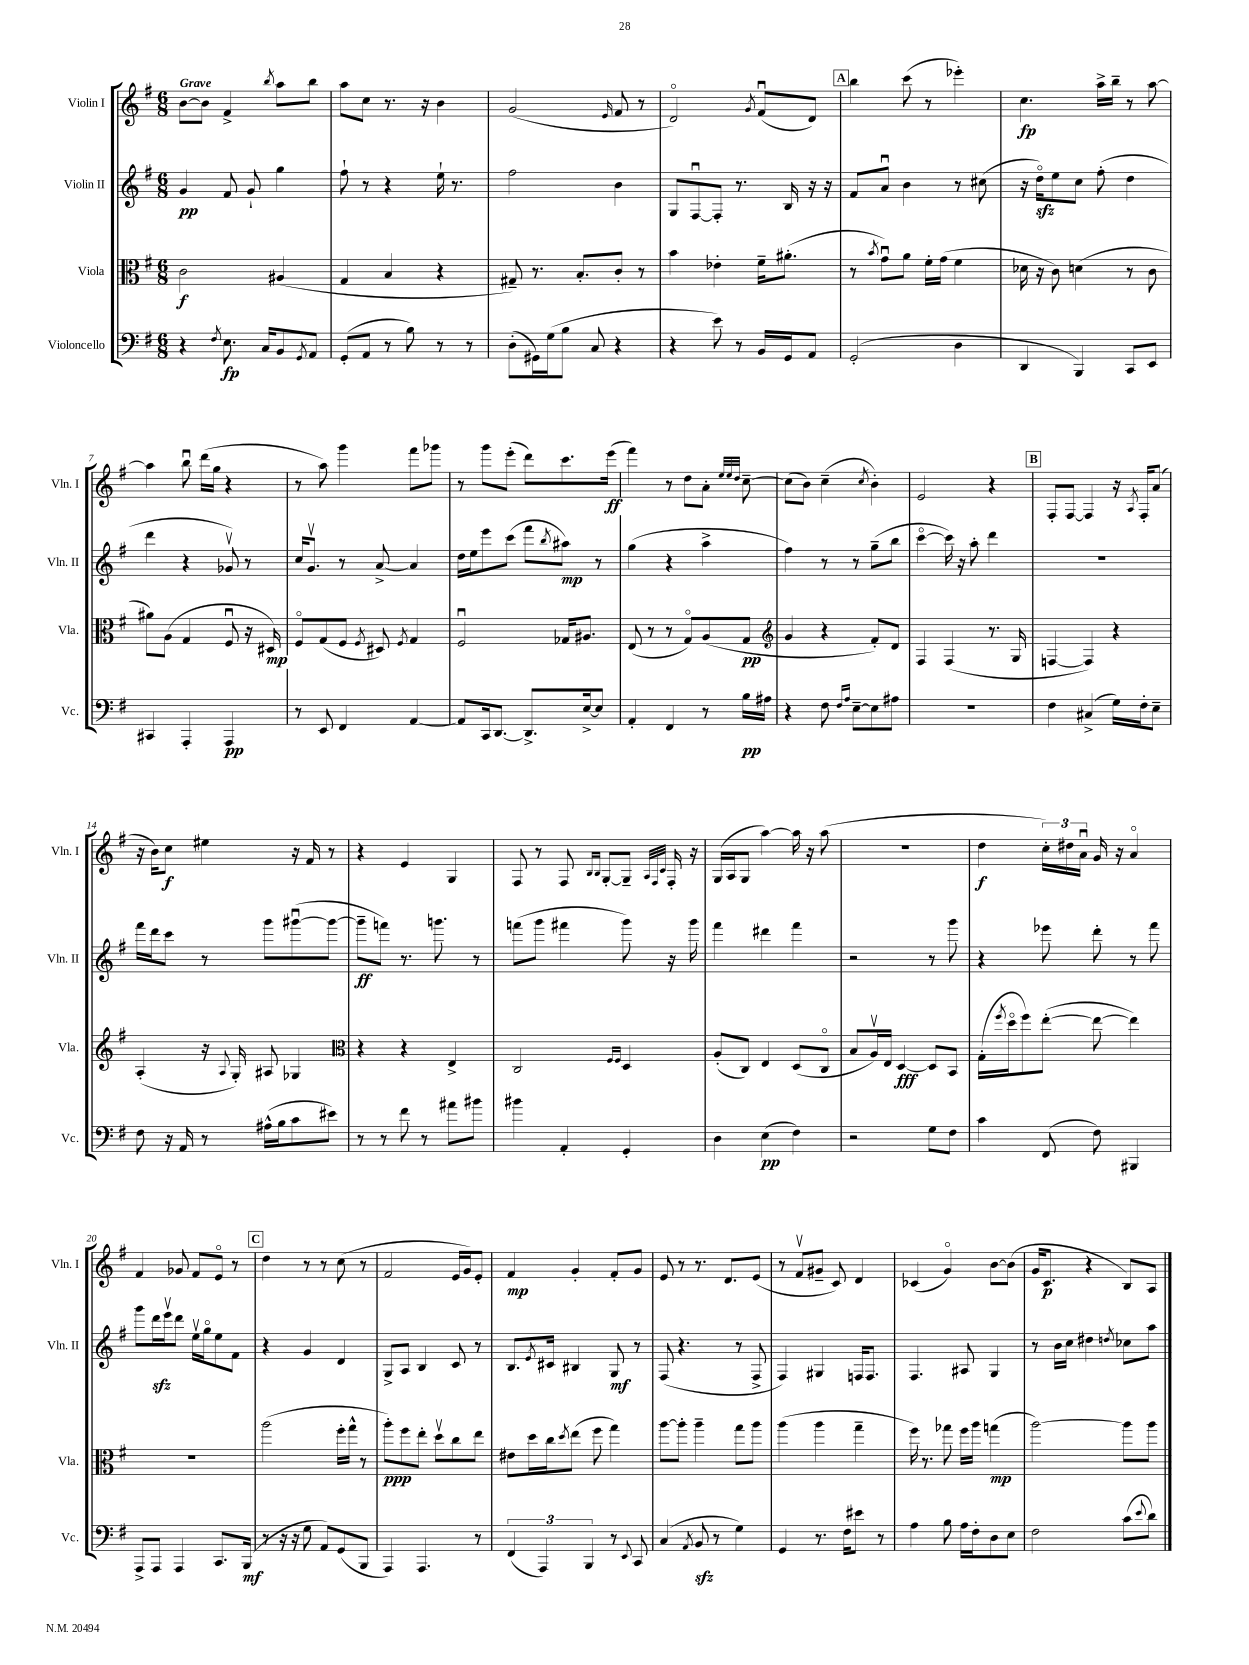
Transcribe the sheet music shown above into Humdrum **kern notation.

**kern	**dynam	**kern	**dynam	**kern	**dynam	**kern	**dynam
*part4	*part4	*part3	*part3	*part2	*part2	*part1	*part1
*staff4	*staff4	*staff3	*staff3	*staff2	*staff2	*staff1	*staff1
*I"Violoncello	*	*I"Viola	*	*I"Violin II	*	*I"Violin I	*
*I'Vc.	*	*I'Vla.	*	*I'Vln. II	*	*I'Vln. I	*
*clefF4	*	*clefC3	*	*clefG2	*	*clefG2	*
*k[f#]	*	*k[f#]	*	*k[f#]	*	*k[f#]	*
*M6/8	*	*M6/8	*	*M6/8	*	*M6/8	*
=1	=1	=1	=1	=1	=1	=1	=1
!	!	!	!	!	!	!LO:TX:a:B:t=Grave	!
4r	.	2c\	f	4g/	pp	[8b\L	.
.	.	.	.	.	.	8b\J]	.
8qF#/	.	.	.	.	.	.	.
8.E\	fp	.	.	8f#/	.	4f#^/	.
.	.	.	.	8g`/	.	.	.
16C/KL	.	.	.	.	.	.	.
.	.	.	.	.	.	8qbb/	.
8BB/	.	(4A#X/	.	4gg\	.	8aa\L	.
8qGG/	.	.	.	.	.	.	.
8AA/J	.	.	.	.	.	8bb\J	.
=2	=2	=2	=2	=2	=2	=2	=2
(8GG'/L	.	4G/	.	8ff#`\	.	8aa\L	.
8AA/J	.	.	.	8r	.	8cc\J	.
8r	.	4B/	.	4r	.	8.r	.
8B\)	.	.	.	.	.	.	.
.	.	.	.	.	.	16r	.
8r	.	4r	.	16ee`\	.	4b\	.
.	.	.	.	8.r	.	.	.
8r	.	.	.	.	.	.	.
=3	=3	=3	=3	=3	=3	=3	=3
(8D'\L	.	8G#X~/)	.	2ff#\	.	(2g/	.
16GG#X\L)	.	8.r	.	.	.	.	.
(16G\J	.	.	.	.	.	.	.
8B\J	.	.	.	.	.	.	.
.	.	8.B'/L	.	.	.	.	.
8C/	.	.	.	.	.	.	.
.	.	.	.	.	.	16qqe/	.
4r	.	8c'/J	.	4b\	.	8f#/	.
.	.	8r	.	.	.	8r	.
=4	=4	=4	=4	=4	=4	=4	=4
4r	.	4b\	.	8G/L	.	2d/)	.
.	.	.	.	[8F#u/	.	.	.
8e\)	.	4e-X'\	.	8F#'/J]	.	.	.
8r	.	.	.	8.r	.	.	.
.	.	.	.	.	.	8qg/	.
16BB/LL	.	16f#~\KL	.	.	.	(8f#u/L	.
16GG/J	.	(8.a#X'\J	.	16B/	.	.	.
8AA/J	.	.	.	16r	.	8d/J)	.
.	.	.	.	16r	.	.	.
!!LO:REH:place=s1:t=A
=5	=5	=5	=5	=5	=5	=5	=5
(2GG'/	.	8r	.	8f#/L	.	4bb\	.
.	.	8qb/	.	.	.	.	.
.	.	8gu\L)	.	8au/J	.	.	.
.	.	8a\J	.	4b\	.	(8ccc\	.
.	.	16f#'\LL	.	.	.	8r	.
.	.	(16g\JJ	.	.	.	.	.
4D\	.	4f#\	.	8r	.	4eee-X'\)	.
.	.	.	.	(8cc#X\	.	.	.
=6	=6	=6	=6	=6	=6	=6	=6
4DD/	.	16d-X\	.	16r	.	4.cc\	fp
.	.	16r	.	16ddzz\KL)	.	.	.
.	.	8c\)	.	8ee\	.	.	.
4BBB/)	.	(4dn\	.	8cc\J	.	.	.
.	.	.	.	(8ff#'\	.	16aa^\LL	.
.	.	.	.	.	.	16bb~\JJ	.
8CC/L	.	8r	.	4dd\	.	8r	.
8EE/J	.	8c\	.	.	.	[8aa\	.
!!LO:LB:g=z
=7	=7	=7	=7	=7	=7	=7	=7
4CC#X/	.	8a#X\L)	.	4ddd\	.	4aa\]	.
.	.	(8A\J	.	.	.	.	.
4AAA'/	.	4G/	.	4r	.	8bbu\	.
.	.	.	.	.	.	(16ddd\LL	.
.	.	.	.	.	.	16gg\JJ	.
4AAA/	pp	8F#u/	.	8g-Xv/)	.	4r	.
.	.	16r	.	8r	.	.	.
.	.	16D#X/)	mp	.	.	.	.
=8	=8	=8	=8	=8	=8	=8	=8
8r	.	8F#/L	.	16cc/KL	.	8r	.
.	.	.	.	8.gv/J	.	.	.
8EE/	.	(8G/	.	.	.	8aa\)	.
4FF#/	.	8F#/J	.	8r	.	4ggg\	.
.	.	8qF#/	.	.	.	.	.
.	.	8D#X/)	.	[8a^/	.	.	.
.	.	8qF#/	.	.	.	.	.
[4AA/	.	4G/	.	4a/]	.	8fff#\L	.
.	.	.	.	.	.	8ggg-X\J	.
=9	=9	=9	=9	=9	=9	=9	=9
8AA/L]	.	2F#u/	.	16dd\LL	.	8r	.
.	.	.	.	16ee\J	.	.	.
16CC/k	.	.	.	8eee\	.	8ggg\L	.
[8.DD/J	.	.	.	.	.	.	.
.	.	.	.	(8ccc\J	.	(8eee'\J	.
8.DD^/L]	.	.	.	8fff#\L	.	8ddd\L)	.
.	.	.	.	8qbb/	.	.	.
.	.	16G-X/KL	.	8aa#X\J)	mp	8.ccc\	.
[16E^/k	.	8.A#X/J	.	.	.	.	.
8E/J]	.	.	.	8r	.	.	.
.	.	.	.	.	.	(16eee\Jk	ff
=10	=10	=10	=10	=10	=10	=10	=10
4AA'/	.	(8E/	.	(4gg\	.	4fff#\)	.
.	.	8r	.	.	.	.	.
4FF#/	.	8r	.	4r	.	8r	.
.	.	8G/L)	.	.	.	8dd\L	.
8r	.	(8A/	.	4aa^\	.	8a'\J	.
.	.	.	.	.	.	32qqee/LLL	.
.	.	.	.	.	.	32qqee/	.
.	.	.	.	.	.	32qqdd/JJJ	.
16B\LL	pp	8G/J	pp	.	.	[8cc~\	.
16A#X\JJ	.	.	.	.	.	.	.
=11	=11	=11	=11	=11	=11	=11	=11
*	*	*clefG2	*	*	*	*	*
4r	.	4g/	.	4ff#\)	.	(8cc\L]	.
.	.	.	.	.	.	8b\J)	.
8F#\	.	4r	.	8r	.	(4cc~\	.
16qqF#/LL	.	.	.	.	.	.	.
16qqA/JJ	.	.	.	.	.	.	.
[8E~\L	.	.	.	8r	.	.	.
.	.	.	.	.	.	8qcc/	.
8E\]	.	8f#'/L)	.	(8gg~\L	.	4b'\)	.
8A#X\J	.	8d/J	.	8bb\J	.	.	.
=12	=12	=12	=12	=12	=12	=12	=12
2.r	.	4F#/	.	[4ccc\	.	2e/	.
.	.	(4F#/	.	16ccc\])	.	.	.
.	.	.	.	16r	.	.	.
.	.	.	.	8aa'\	.	.	.
.	.	8.r	.	4ddd\	.	4r	.
.	.	16G/	.	.	.	.	.
!!LO:REH:place=s1:t=B
=13	=13	=13	=13	=13	=13	=13	=13
4F#\	.	[4Fn/	.	2.r	.	8F#'/L	.
.	.	.	.	.	.	[8F#/J	.
(4C#X^/	.	4F/])	.	.	.	4F#/]	.
16G\LL)	.	4r	.	.	.	16r	.
.	.	.	.	.	.	8qA/	.
16F#'\J	.	.	.	.	.	16F#'/KL	.
8E~\J	.	.	.	.	.	(8a/J	.
!!LO:LB:g=z
=14	=14	=14	=14	=14	=14	=14	=14
8F#\	.	(4A'/	.	16fff#\LL	.	16r	.
.	.	.	.	16ddd\J	.	16b\KL)	.
16r	.	.	.	8ccc\J	.	8cc\J	f
16AA/	.	.	.	.	.	.	.
8r	.	16r	.	8r	.	4ee#X\	.
.	.	8qqA/	.	.	.	.	.
.	.	16G'/)	.	.	.	.	.
(16A#X^^\LL	.	8A#X/	.	8ggg\L	.	.	.
16B\J	.	.	.	.	.	.	.
8c\	.	4G-X/	.	([8ggg#Xu\	.	16r	.
.	.	.	.	.	.	16f#/	.
8e#X\J)	.	.	.	8ggg#\J_	.	8r	.
=15	=15	=15	=15	=15	=15	=15	=15
*	*	*clefC3	*	*	*	*	*
8r	.	4r	.	8ggg#~\L]	ff	4r	.
8r	.	.	.	8fffn\J)	.	.	.
8f#\	.	4r	.	8.r	.	4e/	.
8r	.	.	.	.	.	.	.
.	.	.	.	8.gggn\	.	.	.
8a#X\L	.	4E^/	.	.	.	4G/	.
8b#X\J	.	.	.	8r	.	.	.
=16	=16	=16	=16	=16	=16	=16	=16
4b#X\	.	2C/	.	(8fffn\L	.	8F#/	.
.	.	.	.	8ggg\J	.	8r	.
4AA'/	.	.	.	4fff#X\	.	8F#/	.
.	.	.	.	.	.	16qqB/LL	.
.	.	.	.	.	.	16qqB/JJ	.
.	.	.	.	.	.	[8G'/L	.
.	.	16qqF#/LL	.	.	.	.	.
.	.	16qqF#/JJ	.	.	.	.	.
4GG'/	.	4D/	.	8ggg\)	.	8G~/J]	.
.	.	.	.	.	.	32qqA/LLL	.
.	.	.	.	.	.	32qqF#/	.
.	.	.	.	.	.	32qqc/JJJ	.
.	.	.	.	16r	.	16F#'/	.
.	.	.	.	16ggg\	.	16r	.
=17	=17	=17	=17	=17	=17	=17	=17
4D\	.	(8A'/L	.	4fff#\	.	(16G/LL	.
.	.	.	.	.	.	16A/J	.
.	.	8C/J)	.	.	.	8G/J	.
(4E\	pp	4E/	.	4ddd#X\	.	[4aa\)	.
4F#\)	.	(8D/L	.	4fff#\	.	16aa\]	.
.	.	.	.	.	.	16r	.
.	.	8C/J	.	.	.	(8aa\	.
=18	=18	=18	=18	=18	=18	=18	=18
2r	.	8B/L	.	2r	.	2.r	.
.	.	16Av/L)	.	.	.	.	.
.	.	16E/JJ	.	.	.	.	.
.	.	[4D/	fff	.	.	.	.
8G\L	.	8D/L]	.	8r	.	.	.
8F#\J	.	8BB/J	.	8ggg\	.	.	.
=19	=19	=19	=19	=19	=19	=19	=19
4c\	.	(16G'\LL	.	4r	.	4dd\	f
.	.	8qff#/	.	.	.	.	.
.	.	16dd\J	.	.	.	.	.
.	.	8ff#\)	.	.	.	.	.
(8FF#/	.	([8ee'\J	.	8eee-X\	.	24cc'\LL)	.
.	.	.	.	.	.	24dd#X\	.
.	.	.	.	.	.	24au\JJ	.
8F#\)	.	8ee\_	.	8ddd'\	.	16g/	.
.	.	.	.	.	.	16r	.
4BBB#X/	.	4ee\])	.	8r	.	4a/	.
.	.	.	.	8fff#\	.	.	.
!!LO:LB:g=z
=20	=20	=20	=20	=20	=20	=20	=20
8AAA^/L	.	2.r	.	8ggg\L	.	4f#/	.
8AAA/J	.	.	.	16dddzz\L	.	.	.
.	.	.	.	16eeev\J	.	.	.
4AAA/	.	.	.	8ddd\J	.	8g-X/	.
.	.	.	.	16eev\LL	.	8f#/L	.
.	.	.	.	16gg\J	.	.	.
8.CC/L	.	.	.	8ee\	.	8e/J	.
.	.	.	.	8f#\J	.	8r	.
(16BBB/Jk	mf	.	.	.	.	.	.
!!LO:REH:place=s1:t=C
=21	=21	=21	=21	=21	=21	=21	=21
8r	.	(2aa\	.	4r	.	4dd\	.
16r	.	.	.	.	.	.	.
16r	.	.	.	.	.	.	.
8G\	.	.	.	4g/	.	8r	.
8AA/L)	.	.	.	.	.	8r	.
(8GG/	.	16ff#'\LL	.	4d/	.	(8cc\	.
.	.	16gg^^\JJ	.	.	.	.	.
8BBB/J	.	8r	.	.	.	8r	.
=22	=22	=22	=22	=22	=22	=22	=22
4AAA/)	.	8aa'\L)	ppp	8G^/L	.	2f#/	.
.	.	8ff#\	.	8A/J	.	.	.
4.AAA/	.	8ee'\J	.	4B/	.	.	.
.	.	8ddv\L	.	.	.	.	.
.	.	8cc\	.	8c/	.	16e/LL	.
.	.	.	.	.	.	16g/J)	.
8r	.	8ee\J	.	8r	.	8e'/J	.
=23	=23	=23	=23	=23	=23	=23	=23
(6FF#/	.	8e#X\L	.	8.B/L	.	4f#/	mp
.	.	16dd\L	.	.	.	.	.
6AAA/)	.	.	.	.	.	.	.
.	.	.	.	8qe/	.	.	.
.	.	16cc\J	.	16c#X/Jk	.	.	.
.	.	8qdd/	.	.	.	.	.
.	.	(8ee\J	.	4B#X/	.	4g'/	.
6BBB/	.	.	.	.	.	.	.
.	.	8ff#\	.	.	.	.	.
8r	.	4gg\)	.	8G/	mf	8f#'/L	.
8qqEE/	.	.	.	.	.	.	.
8CC/	.	.	.	8r	.	8g/J	.
=24	=24	=24	=24	=24	=24	=24	=24
(4C/	.	[8aa\L	.	(8F#/	.	8e/	.
.	.	8aa'\J]	.	4.r	.	8r	.
8qAA/	.	.	.	.	.	.	.
8BBzz/	.	4aa~\	.	.	.	8.r	.
8r	.	.	.	.	.	.	.
.	.	.	.	.	.	8.d/L	.
4G\)	.	8gg\L	.	8r	.	.	.
.	.	8aa\J	.	8F#^/	.	(8e/J	.
=25	=25	=25	=25	=25	=25	=25	=25
4GG/	.	(4aa\	.	4F#/)	.	8r	.
.	.	.	.	.	.	8f#v/L	.
8.r	.	4aa\	.	4G#X/	.	8g#X~/J	.
.	.	.	.	.	.	8c/)	.
16F#\KL	.	.	.	.	.	.	.
8e#X\J	.	4gg~\	.	16Fn/KL	.	4d/	.
.	.	.	.	8.F/J	.	.	.
8r	.	.	.	.	.	.	.
=26	=26	=26	=26	=26	=26	=26	=26
4A\	.	16ff#\)	.	4.F#/	.	(4c-X/	.
.	.	8.r	.	.	.	.	.
8B\	.	8gg-X\	.	.	.	4g/)	.
16A\LL	.	16ff#\LL	.	8A#X/	.	.	.
16F#'\J	.	16aa\JJ	.	.	.	.	.
8D\	.	(4ggn\	mp	4G/	.	[8b\L	.
8E\J	.	.	.	.	.	(8b\J]	.
=27	=27	=27	=27	=27	=27	=27	=27
2F#\	.	[2aa\)	.	8r	.	16g/KL	.
.	.	.	.	.	.	8.c/J	p
.	.	.	.	16b\LL	.	.	.
.	.	.	.	16cc\JJ	.	.	.
.	.	.	.	4dd#X\	.	4r	.
.	.	.	.	8qddn/	.	.	.
(8c\L	.	8aa\L]	.	8cc-X\L	.	8B/L)	.
8qqe/	.	.	.	.	.	.	.
8d\J)	.	8aa\J	.	8aa\J	.	8A/J	.
==	==	==	==	==	==	==	==
*-	*-	*-	*-	*-	*-	*-	*-
